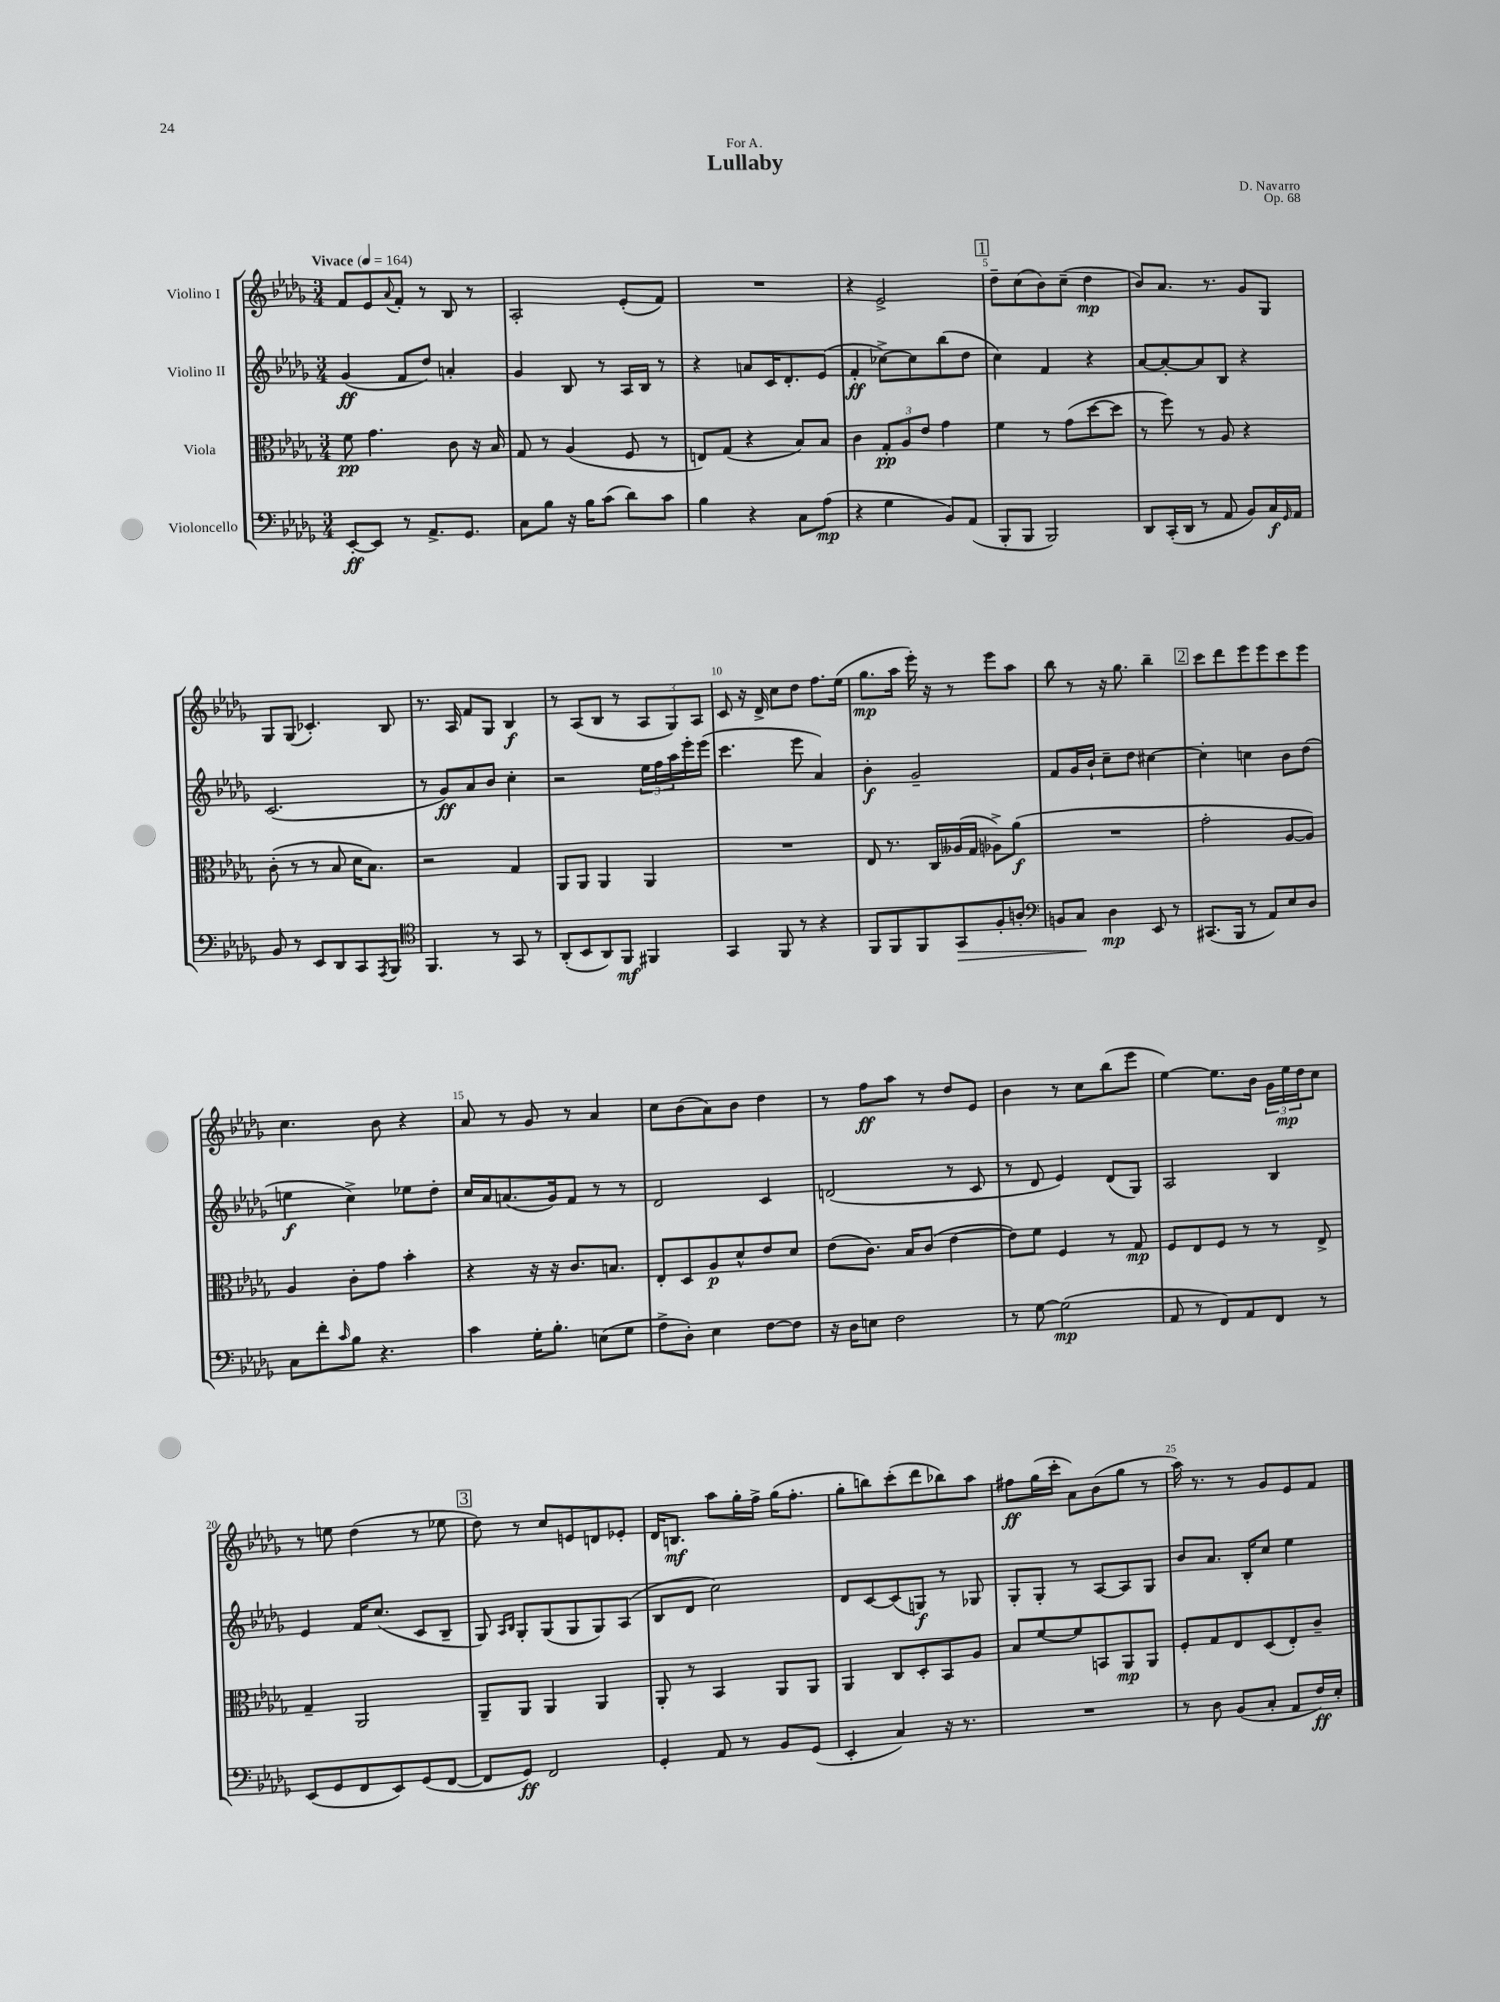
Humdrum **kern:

**kern	**kern	**kern	**kern
*staff4	*staff3	*staff2	*staff1
*clefF4	*clefC3	*clefG2	*clefG2
*k[b-e-a-d-g-]	*k[b-e-a-d-g-]	*k[b-e-a-d-g-]	*k[b-e-a-d-g-]
*M3/4	*M3/4	*M3/4	*M3/4
*MM164	*MM164	*MM164	*MM164
[8EE-'/L	8f\	(4g-/	8f/L
8EE-/]J	4.g-\	.	8e-/
.	.	.	8qqa-/
8r	.	8f/L	8f'/J
8.AA-^/L	.	8dd-/J)	8r
.	8c\	4a'/	8B-/
8.GG-/J	.	.	.
.	16r	.	8r
.	16B-/	.	.
=	=	=	=
8C\L	8G-/	4g-/	2A-'/
8B-\J	8r	.	.
16r	(4A-/	8B-/	.
16B-\LK	.	.	.
(8c\J	.	8r	.
8d-\L)	8F/	16A-/LL	(8e-'/L
.	.	16B-/JJ	.
8c\J	8r	8r	8f/J)
=	=	=	=
4B-\	8E/L)	4r	2.r
.	(8G-/J	.	.
4r	4r	8a/L	.
.	.	16c/K	.
.	.	8.d-'/	.
8C\L	8B-/L)	.	.
(8A-\J	8B-/J	(8e-/J	.
=	=	=	=
4r	4c\	4f'/	4r
4G-\	12G-'/L	[8cc-^\L)	2e-^/
.	12A-/	.	.
.	.	8cc-\]	.
.	12e-/J	.	.
8BB-/L)	4g-\	(8bb-\	.
(8AA-/J	.	8dd-\J	.
=	=	=	=
8BBB-'/L	4f\	4cc\)	8dd-~\L
8BBB-/J	.	.	(8cc\
2BBB-/)	8r	4f/	8b-\)
.	(8g-\L	.	(8cc~\J
.	[8dd-\	4r	4dd-\
.	8dd-\]J	.	.
=	=	=	=
8DD-/L	8r	[8a-/L	8b-/L)
(16CC'/L	8ff\)	8a-'/_	8.a-/J
16DD-/JJ	.	.	.
8r	8r	8a-/]	.
.	.	.	8.r
8AA-/	8A-/	8B-/J	.
8BB-/L)	4r	4r	8g-/L
16C/L	.	.	8G-/J
16qqGG-/	.	.	.
16AA-/JJ	.	.	.
=	=	=	=
8BB-/	(8c'\	(2.c/	8G-/L
8r	8r	.	(8G-/J
8EE-/L	8r	.	4.c-'/)
8DD-/	8B-/	.	.
8CC/	16d-\LK	.	.
.	8.B-\J)	.	.
8qAAA-/	.	.	.
8BBB-/J	.	.	8B-/
=	=	=	=
*clefC4	*	*	*
4.FF/	2r	8r	8.r
.	.	8g-/L)	.
.	.	.	16A-/
.	.	8a-/	8f/L
8r	.	8b-/J	8G-/J
8GG-/	4G-/	4cc'\	4B-/
8r	.	.	.
=	=	=	=
(8AA-'/L	8AA-/L	2r	8r
8BB-/	8AA-/J	.	(8A-/L
8AA-/)	4AA-/	.	8B-/J
8FF/J	.	.	8r
4FF#/	4AA-/	24ee-\LL	12A-/L
.	.	24ff\	.
.	.	24aa-\	12G-/)
.	.	16eee-'\	.
.	.	.	12A-/J
.	.	(16eee-\JJ	.
=	=	=	=
4GG-/	2.r	4.ccc\	8c/
.	.	.	16r
.	.	.	16d-^/
8FF/	.	.	8cc\L
8r	.	8eee-\	8dd-\J
4r	.	4a-/)	8.ff\L
.	.	.	(16ee-\Jk
=	=	=	=
8FF/L	8E-/	4b-'\	8.gg-\L
8FF/	8.r	.	.
.	.	.	16aa-\Jk
8FF/	.	2g-~/	16eee-'\)
.	16C/LL	.	16r
8GG-/	(16A--/	.	8r
.	16G-/JJ	.	.
8F'/	8A-^\L)	.	8eee-\L
8A'/J	(8a-\J	.	8aa-\J
=	=	=	=
*clefF4	*	*	*
8BB/L	2.r	8f/L	8bb-\
8C/J	.	16g-/L	8r
.	.	16b-`/JJ	.
4D-\	.	8cc~\L	16r
.	.	.	8.gg-\
.	.	8dd-\J	.
8EE-/	.	[4cc#\	4bb-~\
8r	.	.	.
=	=	=	=
(8.CC#/L	2g-'\	4cc#'\]	8ccc\L
.	.	.	8ddd-\
16BBB-/Jk	.	.	.
8r	.	4cc\	8eee-\
8AA-/L)	.	.	8eee-\
8E-/	[8A-/L	8b-\L	8ccc\
8D-/J	8A-/]J)	(8dd-\J	8eee-\J
=	=	=	=
8C\L	4A-/	4ee\	4.cc\
8f'\	.	.	.
16qqc/	.	.	.
8B-\J	8c'\L	4cc^\)	.
4.r	8g-\J	.	8b-\
.	4b-'\	8ee-\L	4r
.	.	8dd-'\J	.
=	=	=	=
4c\	4r	16cc/LL	8a-/
.	.	16a-/J	.
.	.	(8.a/	8r
16G-'\LK	16r	.	8g-/
8.B-'\J	16r	16g-/k)	.
.	8.c/L	8f/J	8r
(8E\L	.	8r	4a-/
.	8.B/J	.	.
8G-\J	.	8r	.
=	=	=	=
8A-^\L	8E-'/L	2d-/	8cc\L
8D-'\J)	8D-/	.	(8b-\
4E-\	8A-/	.	8a-\)
.	8d-^^/	.	8b-\J
[8F\L	8e-/	4c/	4dd-\
8F\]J	8d-/J	.	.
=	=	=	=
16r	(8e-\L	(2d/	8r
16D-\LK	.	.	.
8E\J	8.c\J)	.	8ff\L
2F\	.	.	8aa-\J
.	16B-/LK	.	.
.	(8c/J	.	8r
.	[4e-\	8r	8dd-/L
.	.	8c/	8e-/J
=	=	=	=
8r	8e-\]L)	8r	4b-\
[8G-\	8f\J	8d-/	.
(2G-\]	4F/	4e-/)	8r
.	.	.	8cc\L
.	8r	(8d-/L	(8bb-\
.	8G-/	8G-/J)	8eee-\J
=	=	=	=
8AA-/	8F/L	2A-/	[4ee-\)
8r	8E-/	.	.
8FF/L)	8F/J	.	8.ee-\]L
8AA-/	8r	.	.
.	.	.	16b-\Jk
8FF/J	8r	4B-/	24g-\LL
.	.	.	24ee-\
.	.	.	24dd-\J
8r	8E-^/	.	8cc\J
=	=	=	=
(8EE-/L	4G-~/	4e-/	8r
8GG-/	.	.	8ee\
8FF/	2AA-/	16f/LK	(4dd-\
.	.	(8.cc/J	.
8EE-/)	.	.	.
(8GG-/	.	8c/L	8r
[8FF/J	.	8B-~/J	8ee-\
=	=	=	=
8FF/]L	8AA-~/L	8G-/)	8dd-\)
.	.	16qqA-/LL	.
.	.	16qqB-/JJ	.
8GG-/J)	8AA-/J	8G-'/L	8r
2FF/	4AA-/	(8G-/	8cc/L
.	.	8G-/	8e/
.	4AA-/	8G-/)	8d/
.	.	(8A-/J	8e-'/J
=	=	=	=
4GG-'/	8AA-'/	8B-/L	16d-/LK
.	.	.	8.B/J
.	8r	8d-/J	.
8AA-/	4BB-/	2cc\)	8aa-\L
8r	.	.	16gg-'\L
.	.	.	16ff^\JJ
8BB-/L	8AA-/L	.	(16gg-\LK
.	.	.	8.ff'\J
(8GG-/J	8AA-/J	.	.
=	=	=	=
4EE-'/	4AA-/	8d-/L	8gg-'\L
.	.	[8c/	8bb\)
4C/)	8C/L	(8c/]	(8ccc'\
.	8D-'/	8G/J)	8ddd-\
16r	8BB-/	8r	8bb-\)
8.r	.	.	.
.	8A-/J	8G-/	8aa-\J
=	=	=	=
2.r	8B-/L	8G-'/L	8ff#\L
.	[8f/	8G-'/J	(16gg-\L
.	.	.	16ccc'\JJ
.	8f/]	8r	8a-\L)
.	8BB/	[8A-/L	(8b-\
.	8AA-/	8A-/]	8gg-\J
.	8AA-/J	8G-/J	8r
=	=	=	=
8r	8F'/L	8b-/L	16aa-\)
.	.	.	8.r
8D-\	8G-/	8.a-/J	.
(8BB-/L	8E-/	.	8r
.	.	16B-'/LK	.
8C'/J	(8D-/	8cc/J	8g-/L
8AA-/L	8E-'/)	4ee-\	8e-/
16F/L)	8c~/J	.	8f/J
16E-'/JJ	.	.	.
==	==	==	==
*-	*-	*-	*-
